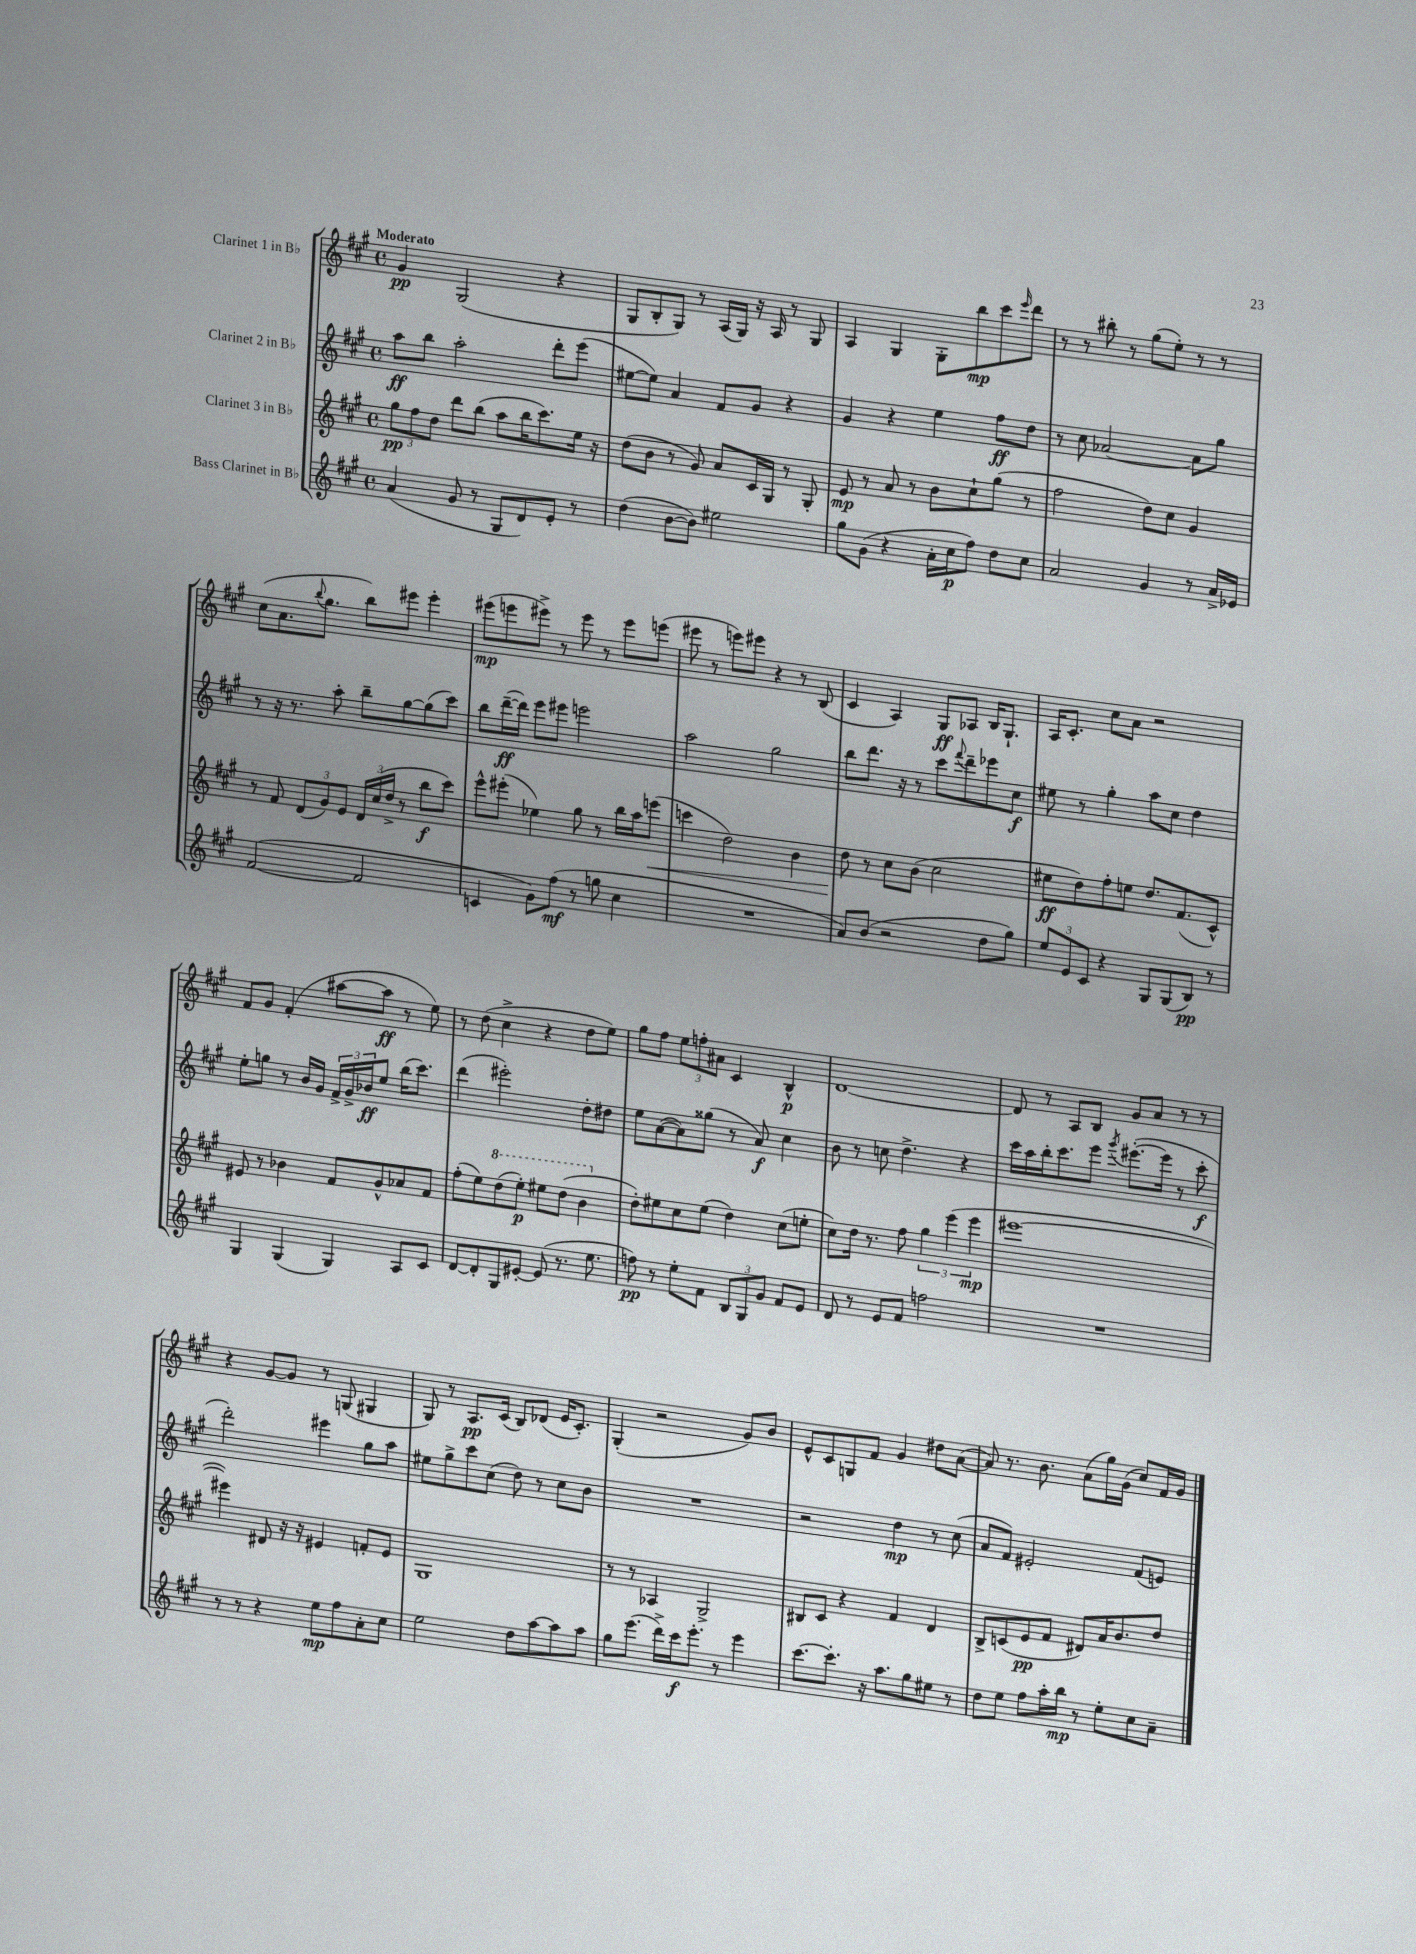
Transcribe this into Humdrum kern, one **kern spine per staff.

**kern	**kern	**kern	**kern
*staff4	*staff3	*staff2	*staff1
*clefG2	*clefG2	*clefG2	*clefG2
*k[f#c#g#]	*k[f#c#g#]	*k[f#c#g#]	*k[f#c#g#]
*M4/4	*M4/4	*M4/4	*M4/4
*met(c)	*met(c)	*met(c)	*met(c)
(4a	12gg#	8aa	4g#
.	12ff#	.	.
.	.	8bb	.
.	12dd	.	.
8g#	8ddd	2aa'	(2G#
8r	(8bb	.	.
8G#	8aa	.	.
8d)	16bb	.	.
.	8.ccc#)	.	.
8e'	.	8ddd'	4r
8r	16ee	(8eee	.
.	16r	.	.
=	=	=	=
(4dd	(8dd	[8ee#	8G#
.	8b	8ee#])	8B'
[8b	8r	4a	8G#)
8b])	8g#)	.	8r
2ee#	8a	8f#	(16A
.	.	.	16G#)
.	16c#	8g#	16r
.	16G#	.	16A
.	8r	4r	8r
.	8G#'	.	8G#
=	=	=	=
8gg#	8e	4g#	4A
(8g#	8r	.	.
4r	8a	4r	4G#
.	8r	.	.
16a'	8b	4ee	8G#'
16cc#	.	.	.
8ff#)	8cc#`	.	8bb
8dd	(8gg#	8ff#	8ccc#
.	.	.	16qqeee
8cc#	8r	8dd	8ddd
=	=	=	=
2a	2ff#	8r	8r
.	.	8cc#	8r
.	.	[2a-	8bb#'
.	.	.	8r
4g#	8dd)	.	(8gg#
.	8cc#	.	8ee')
8r	4g#	8a-]	8r
16a^	.	8gg#	8r
16e-	.	.	.
=	=	=	=
([2f#	8r	8r	(8cc#
.	8f#	16r	8.a
.	.	8.r	.
.	(12d	.	.
.	.	.	8qqbb
.	.	.	8.gg#
.	12g#)	.	.
.	.	8aa'	.
.	12e	.	.
2f#]	24d	8bb~	8bb)
.	(24cc#	.	.
.	24dd^	.	.
.	8r	[8gg#	8eee#
.	8bb	(8gg#]	4eee#'
.	8ccc#)	8ccc#)	.
=	=	=	=
4c	8eee^^	8bb	(8eee#
.	(8eee#'	([16ddd~	8eee
.	.	16ddd])	.
8g#)	4ee-)	8eee	8eee#^)
(8ff#	.	8eee#	8r
8r	8gg#	2eee	8eee#
8gg	8r	.	8r
4cc#	16bb	.	8eee#
.	16aa	.	.
.	(8eee	.	(8eee
=	=	=	=
1r	4ccc	2aa	8eee#
.	.	.	8r
.	2dd)	.	8eee)
.	.	.	8eee#
.	.	2gg#	4r
.	4b	.	8r
.	.	.	(8B
=	=	=	=
8a)	8dd	8bb	4c#
(8b	8r	8.ddd	.
2r	8cc#	.	4A)
.	.	16r	.
.	(8b	8r	.
.	2cc#	8ccc#	8G#
.	.	8qqfff#	.
.	.	8ddd~	8A-
8dd	.	8eee-	16B
.	.	.	8.G#`
8gg#)	.	8cc#	.
=	=	=	=
12ee	8ee#	8ee#	16A
.	.	.	8.c#'
12e	.	.	.
.	8dd)	8r	.
12c#	.	.	.
4r	8ff#'	4gg#'	8cc#
.	8ee	.	8a
8G#	8.dd	8aa	2r
(8G#	.	8cc#	.
.	(8.f#	.	.
8B)	.	4dd	.
8r	8c#^^)	.	.
=	=	=	=
4G#	8e#	8ee'	8f#
.	8r	8gg	8g#
(4G#	4b-	8r	(4f#'
.	.	16b	.
.	.	16g#	.
4G#)	8f#	24f#^	[8aa#
.	.	24g#^	.
.	.	24b-	.
.	8g#^^	8ee	8aa#]
8A	8a-	(16bb	8r
.	.	8.ccc#)	.
8c#	8f#	.	8ee)
=	=	=	=
[8d	(8ff#'	(4ddd	8r
8d']	8ee)	.	(8dd
8G#	(8ddd	2eee#')	4cc#^
[8e#'	8eee')	.	.
(8e#]	8eee#	.	4r
8.r	(8ddd	.	.
.	4bb	8dd'	8dd
8.ee	.	.	.
.	.	8dd#	8ee)
=	=	=	=
8ff)	8dd')	8ee	8gg#
8r	8ee#	([8a	8ff#
8ee'	8cc#	8a])	12ee
.	.	.	12ff'
8f#	(8ee#	(8gg##	.
.	.	.	12a#
12B	4dd)	8r	4c#
12G#	.	.	.
.	.	8a)	.
12g#	.	.	.
8f#	(8cc#	4cc#	4B^^
8e	8ee'	.	.
=	=	=	=
8d	8cc#)	8b	[1d
8r	16dd	8r	.
.	8.r	.	.
8e	.	8cc	.
8f#	8ff#	4.dd^	.
2ff	6gg#	.	.
.	(6eee	.	.
.	.	4r	.
.	6eee	.	.
=	=	=	=
1r	[1eee#	16ccc#	8d]
.	.	16aa	.
.	.	16bb'	8r
.	.	8.ccc#	.
.	.	.	8A
.	.	8eee	8B
.	.	8qggg#	.
.	.	([8.eee#'	8g#
.	.	.	8a
.	.	16eee#]	.
.	.	8r	8r
.	.	8ccc#'	8r
=	=	=	=
8r	4eee#])	2ddd')	4r
8r	.	.	.
4r	8d#	.	[8g#
.	16r	.	8g#]
.	16r	.	.
8ee	4e#	4eee#	8r
8ff#	.	.	(8G
8a'	8f'	8gg#	4G#
8cc#	8e#	8aa	.
=	=	=	=
2ee	1G#	8ee#	8G#)
.	.	8gg#^	8r
.	.	8ccc#	8.A
.	.	(8cc#	.
.	.	.	(16c#
8dd	.	8dd)	8B)
[8aa	.	8r	(8d-
8aa]	.	8cc#	16e
.	.	.	8.c#')
8aa	.	8b	.
=	=	=	=
8gg#	8r	1r	(4G#'
(8.eee	8r	.	.
.	4A-	.	2r
16ddd^)	.	.	.
16ccc#	.	.	.
8.eee'	.	.	.
.	2G#^	.	.
8r	.	.	.
4eee	.	.	8g#)
.	.	.	8b
=	=	=	=
[8.ccc#	8B#	2r	8e^^
.	8c#	.	8c#
8.ccc#']	.	.	.
.	4r	.	8G
16r	.	.	8f#
8.aa	.	.	.
.	4f#	4dd	4g#
8gg#	.	.	.
8ee#	4d	8r	8dd#
8r	.	(8cc#	([8a
=	=	=	=
8dd	8B^	8a	8a])
8ee	(8c	8f#)	8.r
8ff#	8e	2e#'	.
.	.	.	8.b
16aa'	8f#	.	.
16bb	.	.	.
8r	8d#)	.	(8a
8ee'	16a	.	16gg#)
.	8.b	.	(16g#
8cc#	.	(8f#	8cc#)
8a~	8dd	8e)	16f#
.	.	.	16g#
==	==	==	==
*-	*-	*-	*-
